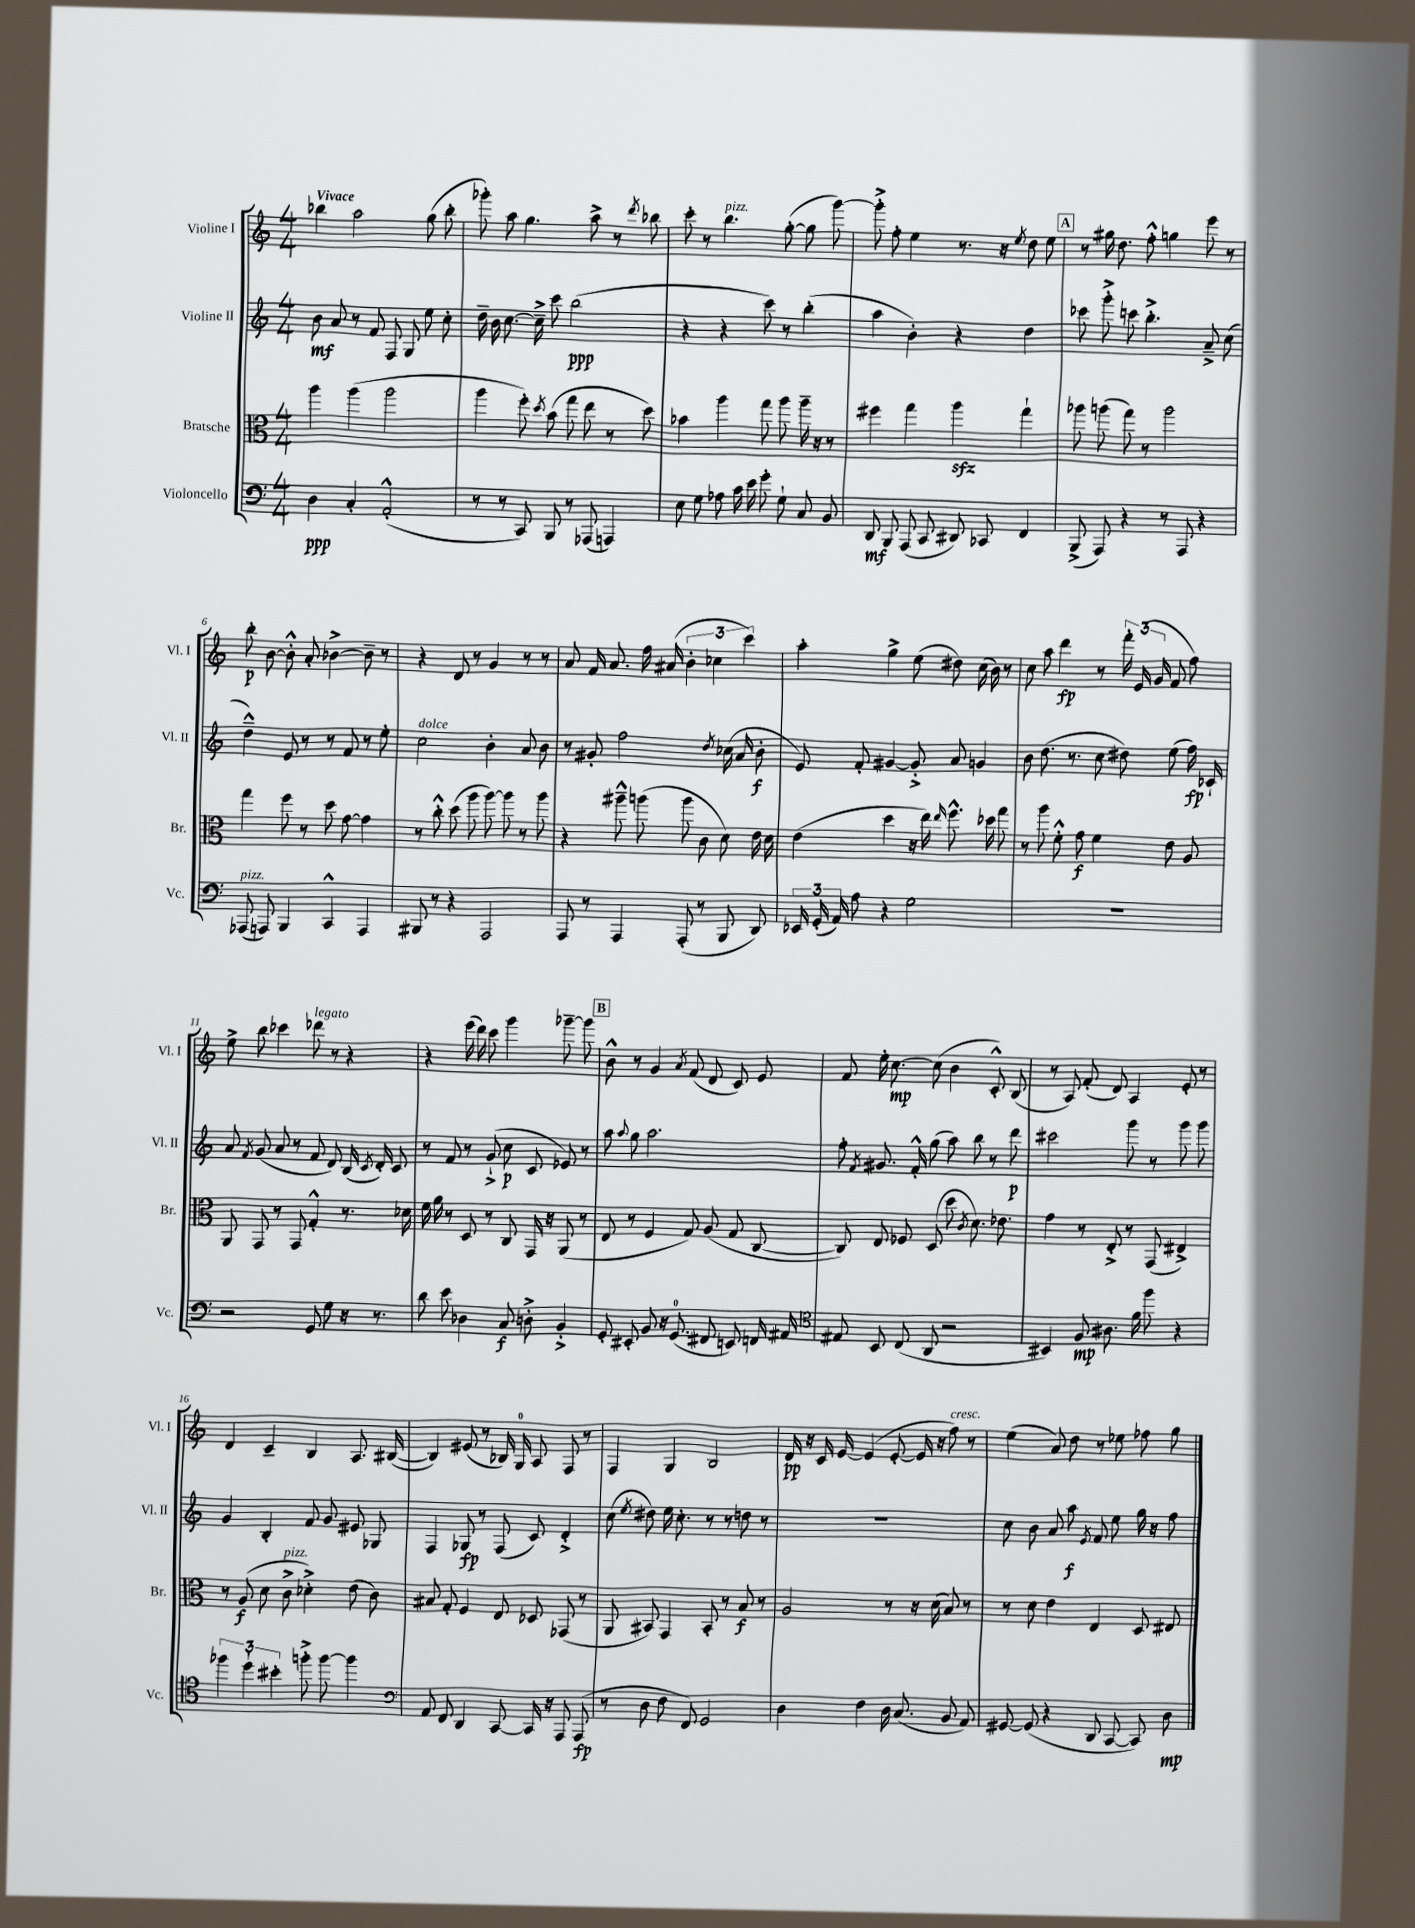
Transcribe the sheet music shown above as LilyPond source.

<<
\new StaffGroup <<
\new Staff = "s0" \with { instrumentName = "Violine I" shortInstrumentName = "Vl. I" } {
    \clef treble \key c \major \numericTimeSignature \time 4/4 \tempo "Vivace"
    \autoBeamOff bes''4 a''2 g''8( bes''8-. |
    ges'''8-.) a''8 g''4. a''8-> r8 \acciaccatura { d'''8 } bes''8 |
    c'''8-. r8 b''4.^\markup { \italic "pizz." } g''8~-.( g''8 g'''8~) |
    g'''8-.-> f''8-. e''4 r8. r16 \acciaccatura { e''8 } d''8 e''8 |
    \mark \markup { \box "A" } r8 gis''16 d''8. f''8-.-^ g''4 e'''8 r8 |
    b''8-.\p b'8~ b'8-.-^ a'8-. bes'4~-> bes'8-- r8 |
    r4 d'8 r8 g'4 r8 r8 |
    a'8 f'16 a'8. f''16 ais'16( \tuplet 3/2 { b'4-. ces''4 c'''4) } |
    a''4-. g''4-> e''8( dis''8) c''16( b'16) r8 |
    c''8 a''8 d'''4\fp r8 \tuplet 3/2 { f'''16-. e'16( g'16 } f'8 f''8) |
    e''8-> b''8 ces'''4 des'''8^\markup { \italic "legato" } r8 r4 |
    r4 e'''16( d'''16) c'''8 g'''4 ges'''8~-- ges'''8 |
    \mark \markup { \box "B" } b'8-^ r8 g'4 \acciaccatura { a'8 } f'8( d'8 c'8) e'8 |
    f'8 e''16-. c''8.~\mp c''8( b'4 c'8-.-^) b8( |
    r8 a8) f'8-.( d'8) a4 e'8-. r8 |
    d'4 c'4-- b4 a8. bis16~( |
    bis4) eis'8( r8 bes16) g16-0 a8 f8 r8 |
    f4 g4 b2 |
    d'16\pp r16 c'16 e'16~ e'4( e'8~-. e'16 r16 f''8^\markup { \italic "cresc." }) r8 |
    e''4( a'8) d''8 r8 ees''8 fes''8 g''8 \bar "|." |
}
\new Staff = "s1" \with { instrumentName = "Violine II" shortInstrumentName = "Vl. II" } {
    \clef treble \key c \major \numericTimeSignature \time 4/4
    \autoBeamOff b'8\mf a'8 r8 f'8 f8 g8 e''8 c''8-. |
    d''16-- b'16 c''8.~ c''16---> c'''8 b''2\ppp( |
    r4 r4 c'''8) r8 b''4-.( |
    a''4 b'4-.) r4 d''4 |
    \mark \markup { \box "A" } ces'''8 g'''8-.-> c'''8 b''4.-.-> a'8---> c''8( |
    d''4---^) e'8 r8 r8 f'8 r8 e''8-. |
    c''2^\markup { \italic "dolce" } b'4-. a'8 b'8 |
    r8 gis'8-. f''2 \acciaccatura { d''8 } ces''16( a'16 b'8-.\f |
    e'8) f'8-. gis'4~ gis'8-.-> a'8 g'4 |
    b'8 d''8.( r8. c''8 dis''8) e''8( f''16\fp) ces'16-! |
    a'8 \acciaccatura { f'8 } g'8( a'8 r8 f'8 d'8) b16( \acciaccatura { c'8 } d'16-.) c'8 |
    r8 f'8 r8 g'8-!->( c''8\p c'8 ees'8) r8 |
    \mark \markup { \box "B" } a''8 \appoggiatura { a''8 } g''8 a''2. |
    f''8-. \acciaccatura { f'8 } gis'8. f'16-.-^ g''8( a''8) b''8 r8 d'''8\p |
    cis'''2 g'''8 r8 g'''8 g'''8 |
    g'4 b4-. f'8 g'8 eis'8 ges8 |
    f4 ges8\fp r8 f8( c'8) d'4-.-> |
    c''8( \acciaccatura { e''8 } dis''8) e''16 c''8.-. r8 r8 d''8 r8 |
    R1 |
    c''8 b'8 a'8 a''8\f \acciaccatura { e'8 } f'8 e''8 g''16 r16 f''8 \bar "|." |
}
\new Staff = "s2" \with { instrumentName = "Bratsche" shortInstrumentName = "Br." } {
    \clef alto \key c \major \numericTimeSignature \time 4/4
    \autoBeamOff a''4 a''4( a''2 |
    a''4 f''8-.) \acciaccatura { d''8 } b'8( g''8 e''8 r8 d''8) |
    bes'4 a''4 g''8 a''8 a''16-- r16 r8 |
    fis''4 g''4 a''4\sfz g''4-! |
    \mark \markup { \box "A" } aes''8 a''8( g''8) r8 a''2 |
    g''4 f''8 r8 d''8 g'8~ g'4 |
    r8 c''8-.-^ d''8( a''8 a''8~) a''8 r8 a''8 |
    r4 ais''8---^ a''8( a''8 c'8 d'8) e'16 d'16 |
    e'4( d''4 r16 e''16) \grace { e''16 } f''8.-^ des''16 g''8 |
    r8 a''8 f'8-.-^ g'8\f f'4 e'8 a8 |
    a,8 g,8 r8 g,8 g4-.-^ r8. des'16 |
    f'16 a'16 r8 d8 r8 c8 g,16 r16 a,8( r8 |
    \mark \markup { \box "B" } e8 r8 f4 g8) a8( g8 c8~ |
    c8) e8 fes8 d8( d''8 \acciaccatura { c'8 } d'8.) ees'8. |
    g'4 r8 e8-.-> r8 g,8( eis4->) |
    r8 a8\f( d'8 c'8->^\markup { \italic "pizz." } des'4-.->) e'8( c'8) |
    bis8 g8-. f4 e8 des8 ges,8( r8 |
    a,8 bis,8) g,4 bis,8-. r8 b8\f r8 |
    a2 r8 r16 d'16( b8) r8 |
    r8 d'8 e'4 e4 d8 eis8 \bar "|." |
}
\new Staff = "s3" \with { instrumentName = "Violoncello" shortInstrumentName = "Vc." } {
    \clef bass \key c \major \numericTimeSignature \time 4/4
    \autoBeamOff d4\ppp c4-. a,2-.-^( |
    r8 r8 c,8) b,,8 r8 aes,,8( a,,4) |
    e8 g8 aes8 c'16 e'16 g'8-. g8-! c8 b,8 |
    d,8\mf b,,8 a,,8( c,8 dis,8) ces,8 f,4 |
    \mark \markup { \box "A" } b,,8->( a,,8) r4 r8 a,,8 r4 |
    aes,,8^\markup { \italic "pizz." }( a,,8) b,,4 c,4-^ a,,4 |
    bis,,8 r8 r4 a,,2 |
    a,,8 r8 a,,4 a,,8-.( r8 b,,8 d,8) |
    \tuplet 3/2 { ees,16 g,16-.( a,16) } a8 r4 g2 |
    R1 |
    r2 g,8 g8 r16 r8. |
    d'8 e'8 des4 c8\f d8-.-> b,4-.-> |
    \mark \markup { \box "B" } g,8-. eis,8-. b,8 r16 g,8.-0( fis,8 e,8) f,16 ais,16 |
    \clef tenor eis8 b,8 c8( a,8 r2 |
    bis,4) f8\mp ais8. f'16 f''8 r4 |
    \tuplet 3/2 { fes''4 d''4-! bis'4-. } f''8-.-> f''8~ f''4 |
    \clef bass a,8 f,8 d,4 c,8~ c,16 r16 a,,8 a,,8\fp( |
    r8 d8 f8 f,8) g,2 |
    d4 f4 d16 c8.( b,8 a,8) |
    gis,8~ gis,8( r4 d,8 c,8~ c,8) d8\mp \bar "|." |
}
>>
>>
